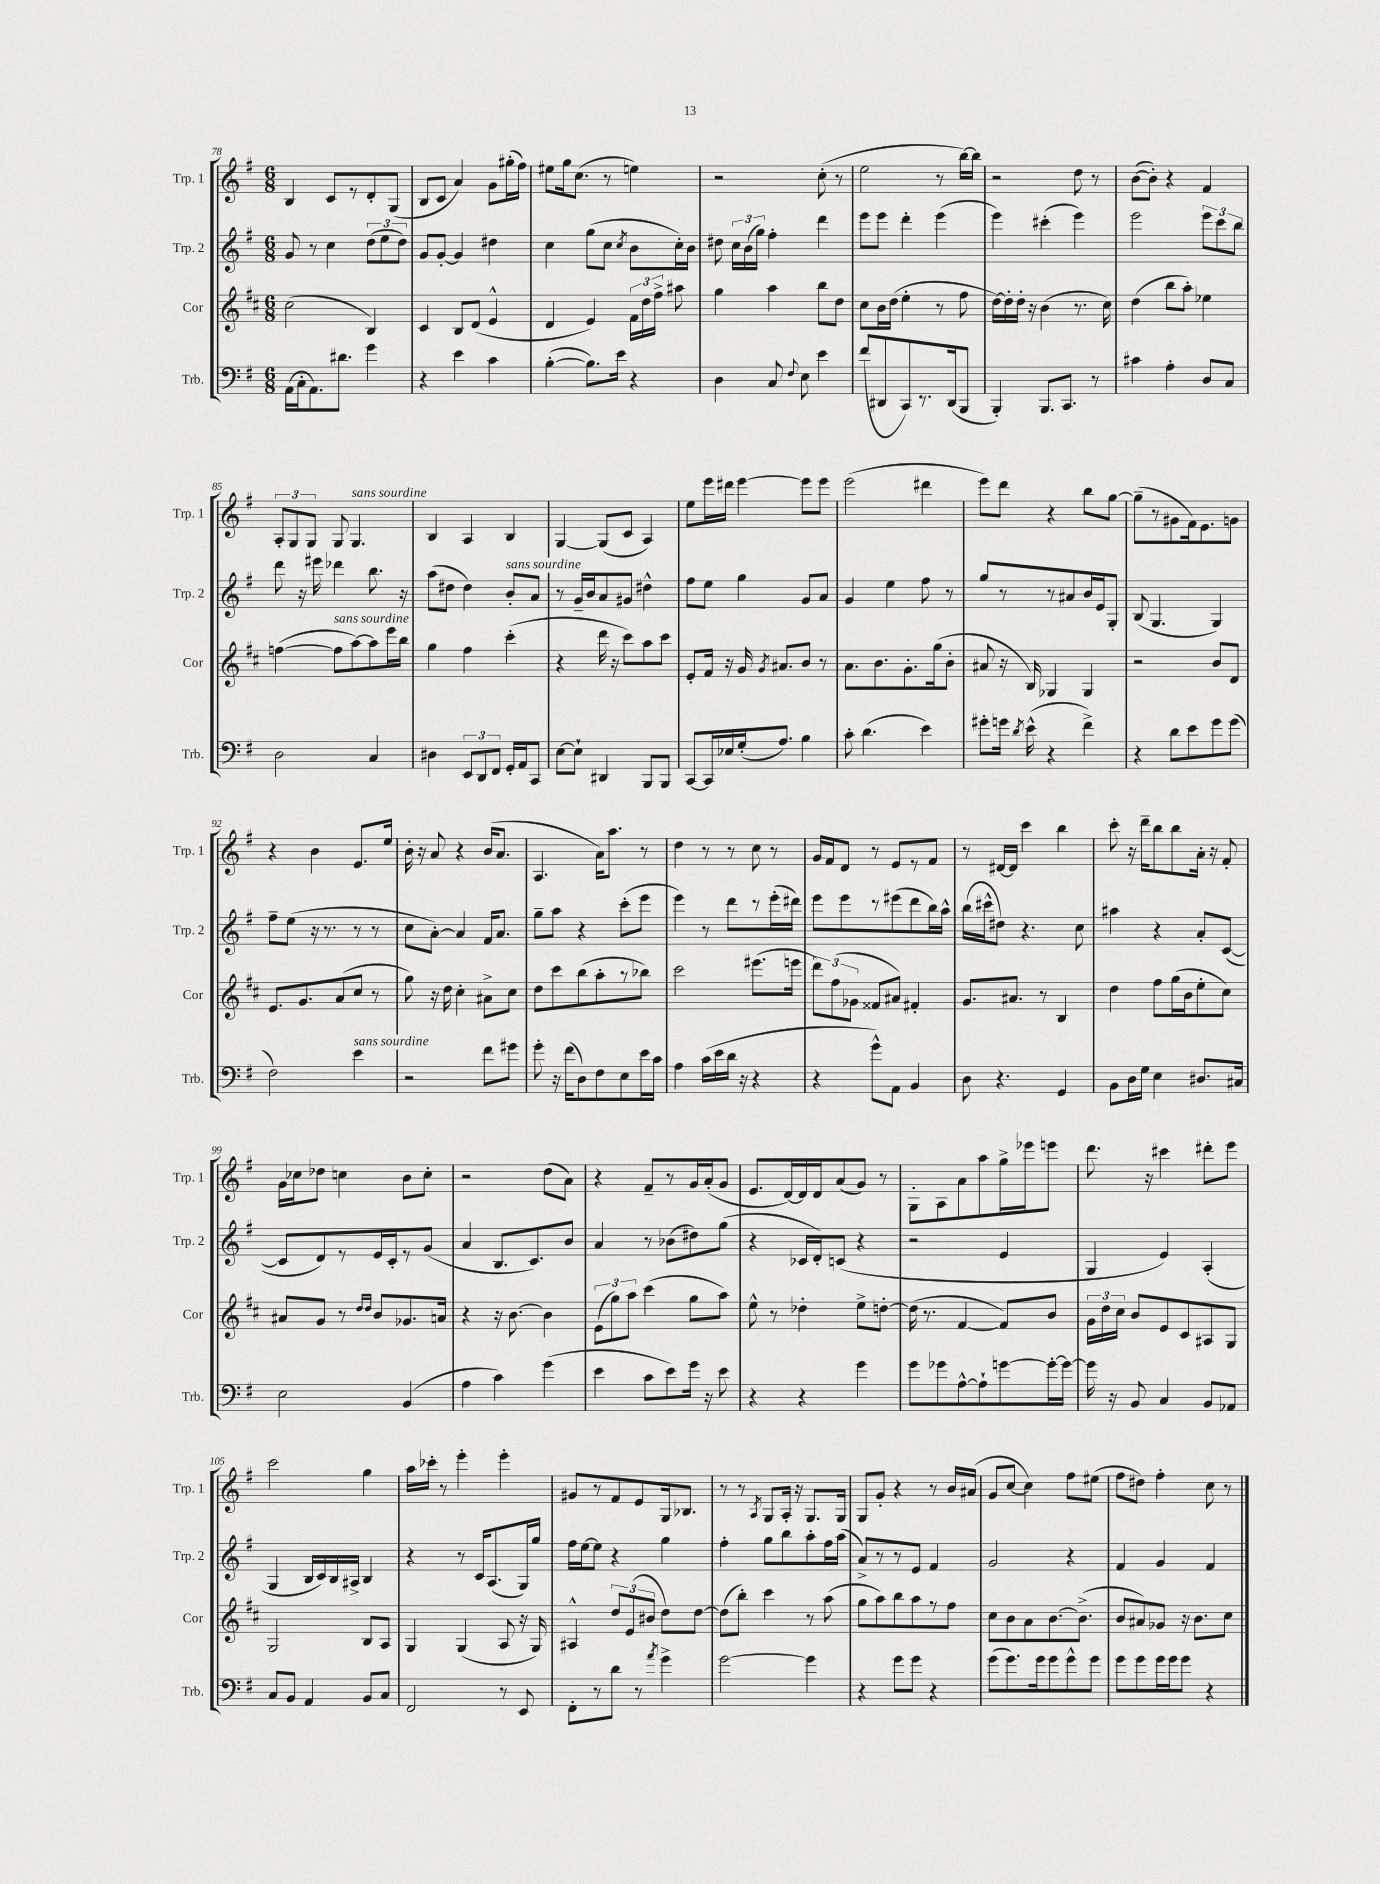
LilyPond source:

<<
\new StaffGroup <<
\new Staff = "s0" \with { instrumentName = "Trp. 1" shortInstrumentName = "Trp. 1" } {
    \clef treble \key g \major \numericTimeSignature \time 6/8
    \autoBeamOff b4 c'8[ r8 d'8-. g8]( |
    b8[ c'8] a'4) g'8[ gis''16-.( fis''16]) |
    eis''8[ g''16 c''8.]( r8 e''4) |
    r2 c''8-.( r8 |
    e''2 r8 b''16[~) b''16] |
    r2 d''8 r8 |
    b'8[~( b'8]-.) r4 fis'4 |
    \tuplet 3/2 { a8[-. g8 g8] } g8 g4.^\markup { \italic "sans sourdine" } |
    b4 a4 b4 |
    g4~ g8[( c'8] a4) |
    e''8[ e'''16 dis'''16] e'''4~ e'''8[ e'''8] |
    e'''2( dis'''4 |
    e'''8[) d'''8] r4 b''8[ g''8]~ |
    g''8[--( r8 gis'8 fis'16) e'8. g'8] |
    r4 b'4 e'8.[ e''16] |
    b'16-. r16 a'8 r4 b'16[( a'8.] |
    a4. a'16[) a''8.] r8 |
    d''4 r8 r8 c''8 r8 |
    g'16[ fis'16 d'8] r8 e'8[ r8 fis'8] |
    r8 dis'16[~ dis'16] c'''4 b''4 |
    c'''8-. r16 d'''16[-- b''8 b''8 a'16]-. r16 fis'8-. |
    g'16[ ces''16 des''8] c''4 b'8[ c''8]-. |
    r2 d''8[( a'8]) |
    r4 fis'8[-- r8 g'16 a'16-.( g'8] |
    e'8.[ d'16~) d'16 d'16 a'8( g'8]) r8 |
    g8[-. a8 a'8 a''8 g''16-> ees'''16 e'''8] |
    d'''8. r16 cis'''4 dis'''8[-. e'''8] |
    c'''2 g''4 |
    a''16[ ces'''16]-. r8 e'''4-. e'''4-. |
    gis'8[ r8 fis'8 e'8 g16 bes8.] |
    r8 r8 \acciaccatura { a8 } g8[ a16]-. r16 g8.[ g16] |
    g8[ g'8]-. r4 r8 b'16[ ais'16]( |
    g'8[ c''8]~ c''4) fis''8[ eis''8]( |
    fis''8[ dis''8]) fis''4-. c''8 r8 \bar "|." |
}
\new Staff = "s1" \with { instrumentName = "Trp. 2" shortInstrumentName = "Trp. 2" } {
    \clef treble \key g \major \numericTimeSignature \time 6/8
    \autoBeamOff g'8 r8 c''4 \tuplet 3/2 { d''8[( e''8 d''8]) } |
    g'8[ g'8]~-. g'4 dis''4 |
    c''4 g''8[( c''8] \acciaccatura { c''8 } b'8[ c''16-.) b'16] |
    dis''8 \tuplet 3/2 { c''16[ b'16( g''16]) } fis''4-. d'''4 |
    e'''8[ e'''8] d'''4-. e'''4( |
    e'''4) cis'''4-.( e'''4) |
    e'''2 \tuplet 3/2 { e'''8[ c'''8 b''8] } |
    d'''8 r16 eis'''16 des'''4 b''8. r16 |
    a''8[( dis''8] dis''4) b'8[-.^\markup { \italic "sans sourdine" } a'8] |
    r8 g'16[-- b'16 a'8 gis'8] dis''4-^ |
    fis''8[ e''8] g''4 g'8[ a'8] |
    g'4 e''4 fis''8 r8 |
    g''8[ r8 r8 ais'8 b'16 e'16 g8]-. |
    b8( g4. g4) |
    fis''8[-- e''8]( r16 r8. r8 r8 |
    c''8[ a'8]~-.) a'4 fis'16[ a'8.] |
    g''8[-- a''8] r4 c'''8[-.( e'''8] |
    e'''4) r8 d'''8[ r8 e'''16-.( dis'''16]) |
    e'''8[ e'''8 r8 eis'''8( d'''8 b''16) a''16]-^ |
    b''16[( cis'''16-^ dis''8]) r4. c''8 |
    ais''4 r4 a'8[-. c'8]~( |
    c'8[ d'8) r8 e'16 c'16-. r8 g'8]( |
    a'4 b8.[ c'8.) b'8] |
    a'4 r8 bes'8[( dis''8) g''8]( |
    r4 ces'16[ d'16-.) c'8]( r4 |
    r2 e'4 |
    g4 e'4) a4-.( |
    g4 b16[ c'16) b16 ais16]-> b4 |
    r4 r8 c'16[ a8.( g16) g''16] |
    fis''16[ e''16~ e''8] r4 g''4 |
    fis''4-. g''8[ b''8 a''8-. fis''16 a''16]( |
    a'8[->) r8 r8 e'8] fis'4 |
    g'2 r4 |
    fis'4 g'4 fis'4 \bar "|." |
}
\new Staff = "s2" \with { instrumentName = "Cor" shortInstrumentName = "Cor" } {
    \clef treble \key d \major \numericTimeSignature \time 6/8
    \autoBeamOff cis''2( b4) |
    cis'4 b8[ d'8]( e'4-^ |
    d'4 e'4) \tuplet 3/2 { fis'16[ d''16 fis''16]-> } ais''8 |
    g''4 a''4 b''8[ d''8] |
    cis''8[ b'16 d''16]( e''4-. r8 fis''8 |
    d''16[~) d''16-. d''16]-. r16 b'4( r8. cis''16) |
    d''4( b''8[ a''8]-.) ees''4 |
    f''4~( f''8[^\markup { \italic "sans sourdine" } a''8~) a''8 e'''16 b''16] |
    g''4 fis''4 cis'''4-.( |
    r4 d'''16 r16 cis'''8[) a''8 cis'''8] |
    e'8[-. fis'16] r16 g'16 \acciaccatura { g'8 } ais'8.[ b'8] r8 |
    a'8.[ b'8. g'8.-. g''16( b'8]-. |
    ais'8 r16 b16) ges4 ges4 |
    r2 b'8[ d'8] |
    e'8.[ g'8. a'8( cis''8] r8 |
    g''8) r16 d''16 cis''4-. ais'8[-> cis''8] |
    d''8[ cis'''8 b''8( a''8-. r8 bes''8]) |
    cis'''2 eis'''8.[( e'''16] |
    \tuplet 3/2 { d'''8[) fis''8( ges'8] } fisis'8[ ais'8]) fis'4-. |
    g'8.[ ais'8.] r8 b4 |
    d''4 fis''8[ g''16( b'16 e''8-. cis''8]) |
    ais'8[ g'8] r8 \grace { d''16[ d''16] } b'8[ ges'8. a'16] |
    r4 r16 b'8.~ b'4 |
    \tuplet 3/2 { e'8[( g''8) a''8] } cis'''4( g''8[ a''8]) |
    e''8-^ r8 des''4-. e''8[-> d''8]~-. |
    d''16( r8. fis'4~ fis'8[) b'8] |
    \tuplet 3/2 { g'16[ d''16 cis''16] } b'8[ e'8 cis'8 ais8 g8] |
    g2 b8[ a8] |
    g4 g4( a8 r16 g16) |
    ais4-^ \tuplet 3/2 { d''8[ e'8( bis'8] } d''8[) d''8]~ |
    d''8[( b''8]-.) cis'''4 r8 a''8( |
    g''8[ a''8) b''8 a''8 r8 fis''8] |
    cis''8[ b'8 a'8 b'8.~ b'8.]->( |
    b'8[ ais'8) ges'8] r16 b'8.[ cis''8] \bar "|." |
}
\new Staff = "s3" \with { instrumentName = "Trb." shortInstrumentName = "Trb." } {
    \clef bass \key g \major \numericTimeSignature \time 6/8
    \autoBeamOff a,16[( c16-. a,8.) dis'8.] g'4 |
    r4 e'4 c'4 |
    b4~-.( b8.[) e'16] r4 |
    d4 c8 \appoggiatura { fis8 } e8 e'4 |
    fis'8[( dis,8 c,8) r8. dis,16( b,,8] |
    b,,4-.) b,,8.[ c,8.] r8 |
    cis'4 a4-. d8[ c8] |
    d2 c4 |
    dis4 \tuplet 3/2 { e,8[ d,8 fis,8] } g,16[-. a,16 c,8] |
    e8[~ e8]-! dis,4 b,,8[ b,,8] |
    c,8[~ c,16 ees16 g16-.( a8.]) b4 |
    c'8-. d'4.( e'4) |
    gis'8[-. g'16] \acciaccatura { d'8 } e'16-^( r4 fis'4->) |
    r4 d'8[ e'8 g'8 g'8]( |
    fis2) e'4^\markup { \italic "sans sourdine" } |
    r2 fis'8[ gis'8] |
    g'8-. r16 fis'16[( d8) fis8 e8 e'16 c'16] |
    a4 c'16[( e'16 d'16] r16 r4 |
    r4 g'8[-^) a,8] b,4 |
    d8 r4. g,4 |
    b,8[ d16 g16] e4 dis8.[ cis16] |
    e2 b,4( |
    a4 c'4) g'4( |
    e'4 c'8[ e'8) g'16] r16 e'8 |
    r4 r4 g'4 |
    g'8[ ges'8 a8~-^ a8-! g'8~ g'16~-. g'16]~ |
    g'16 r16 b,8 c4 b,8[ aes,8] |
    c8[ b,8] a,4 b,8[ c8] |
    fis,2 r8 e,8 |
    fis,8[-. r8 d'8] r8 \acciaccatura { a'8 } g'4-> |
    g'2~ g'4 |
    r4 g'8[ g'8] r4 |
    g'8[( g'8.) g'16 g'8 g'8-^ g'8] |
    g'8[ g'8 g'16 g'16 g'8] r4 \bar "|." |
}
>>
>>
\layout { \context { \Score currentBarNumber = #78 } }
